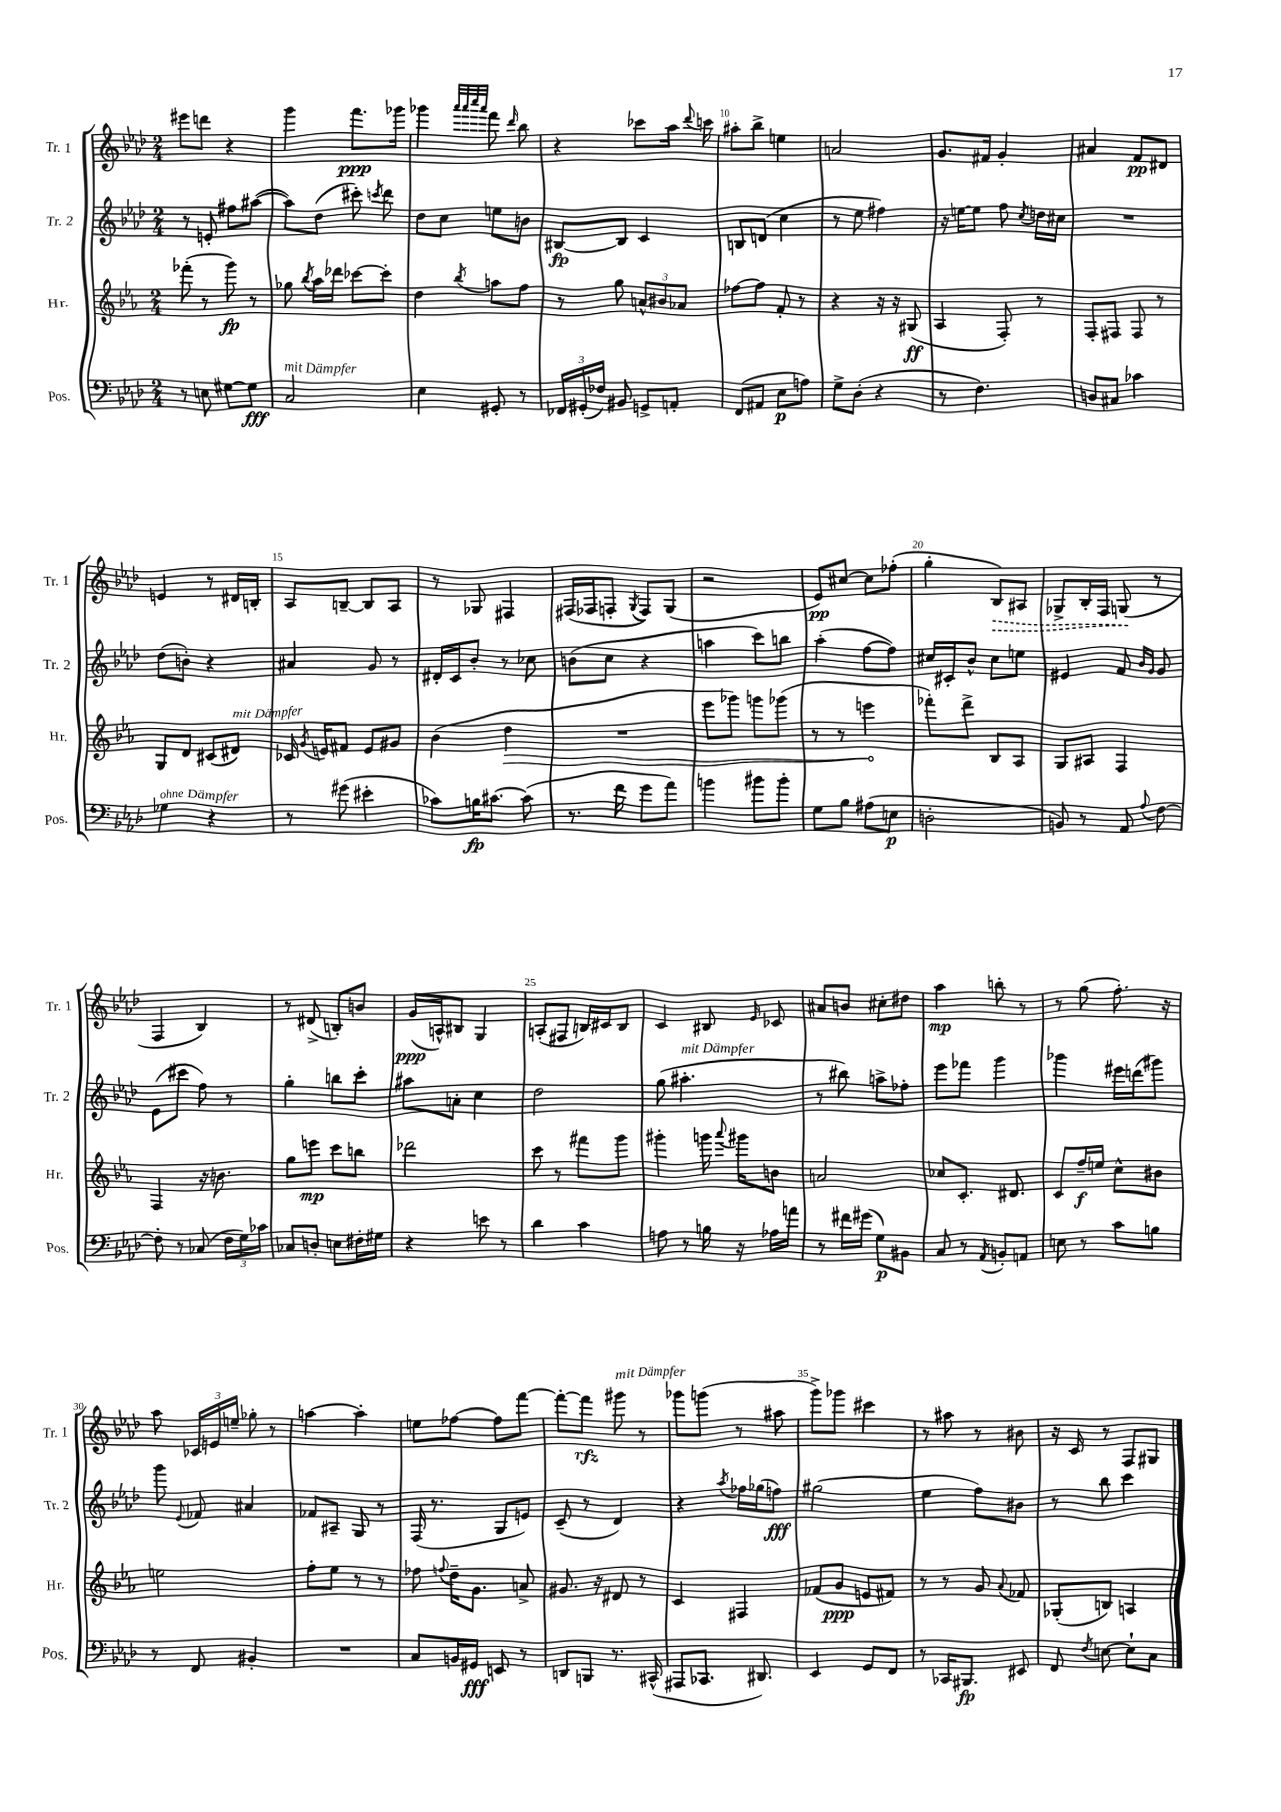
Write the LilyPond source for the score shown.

<<
\new StaffGroup <<
\new Staff = "s0" \with { instrumentName = "Tr. 1" shortInstrumentName = "Tr. 1" } {
    \clef treble \key aes \major \numericTimeSignature \time 2/4
    \autoBeamOff eis'''8[ d'''8] r4 |
    g'''4 f'''8.[\ppp ges'''16] |
    ges'''4 \grace { aes'''32[ aes'''32 c''''32 aes'''32] } f'''8 \grace { des'''16 } bes''8 |
    r4 ces'''8[ aes''16] \appoggiatura { des'''8 } c'''16 |
    ais''8[-. bes''8]-> e''4 |
    a'2 |
    g'8.[ fis'16] g'4-. |
    ais'4 f'8[\pp dis'8] |
    e'4 r8 dis'16[ b16]-. |
    aes8[ b8]~-- b8[ aes8] |
    r8 ges8 fis4 |
    fis16[( fes16 f8]-. \acciaccatura { g8 } f8[) g8]( |
    r2 |
    ees'8[\pp) cis''8]~ cis''8[ fes''8]-.( |
    g''4-. \once \override Hairpin.style = #'dashed-line bes8[\>) ais8] |
    ges8[-> bes16-. f16] g8\!( r8 |
    f4 bes4) |
    r8 dis'8->( b8[-.) b'8] |
    g'16[\ppp( a16-^) bis8] g4 |
    a8[-.( fis8] b16[) cis'16 b8] |
    c'4 bis8 \grace { ees'16 } ces'8 |
    ais'8[ b'8] cis''8[-. dis''8] |
    aes''4\mp b''8-. r8 |
    r8 g''8( f''8.-.) r16 |
    aes''8 \tuplet 3/2 { ces'16[ e'16 e''16]-- } ges''8-. r8 |
    a''4~ a''4-. |
    e''8[ fes''8]~ fes''8[ f'''8]~ |
    f'''8[~-. f'''8]\rfz gis'''8^\markup { \italic "mit Dämpfer" } r8 |
    ges'''8[ g'''8]( r8 ais''8 |
    g'''8[->) ges'''8] cis'''4 |
    r8 ais''8 r8 bis'8 |
    r16 c'16 r8 f8[ gis8] \bar "|." |
}
\new Staff = "s1" \with { instrumentName = "Tr. 2" shortInstrumentName = "Tr. 2" } {
    \clef treble \key aes \major \numericTimeSignature \time 2/4
    \autoBeamOff r8 e'8-. fis''8[ ais''8]~( |
    ais''8[) des''8]( cis'''8-.) \acciaccatura { c'''8 } des'''8 |
    des''8[ c''8] e''8[ b'8] |
    bis8[~\fp bis8] c'4 |
    b8[ d'8]( c''4 |
    r8 ees''8 fis''4) |
    r16 e''16[~ e''8] f''8 \acciaccatura { c''8 } d''16[ cis''16] |
    R2 |
    des''8[( b'8]-.) r4 |
    ais'4 g'8 r8 |
    dis'16[-. c'16 bes'8]-. r8 ces''8 |
    b'8[( c''8] r4 |
    a''4 c'''8[) b''8] |
    aes''4-.( f''8[~ f''8]) |
    cis''16[ cis'16-. bes'8]-^ cis''8[ e''8] |
    eis'4 f'8 \grace { bes'16[ g'16] } g'8 |
    ees'8[( cis'''8] f''8) r8 |
    g''4-. b''8[ c'''8]-. |
    ais''8[ a'8]-. c''4 |
    des''2 |
    g''8( ais''4.-.^\markup { \italic "mit Dämpfer" } |
    r8 bis''8) a''8[-> fes''8]-. |
    ees'''8[ fes'''8] g'''4 |
    ges'''4 eis'''16[ d'''16( gis'''8]) |
    g'''8 \appoggiatura { ees'8 } fes'8 ais'4 |
    fes'8[ ais8]-- g8 r8 |
    f16( r8. g8[ e'8]) |
    c'8--( r8 des'4) |
    r4 \acciaccatura { aes''8 } fes''16[ ges''16( f''8]\fff) |
    gis''2( |
    ees''4 f''8[) bis'8] |
    r8 bes''8 c'''4 \bar "|." |
}
\new Staff = "s2" \with { instrumentName = "Hr." shortInstrumentName = "Hr." } {
    \clef treble \key ees \major \numericTimeSignature \time 2/4
    \autoBeamOff fes'''8-.( r8 g'''8\fp) r8 |
    ges''8 \acciaccatura { bes''8 } aes''16[ des'''16] ces'''8[~ ces'''8]-. |
    d''4 \acciaccatura { bes''8 } a''8[ f''8] |
    r8 g''8 \tuplet 3/2 { a'8[-^ bis'8 aes'8] } |
    fes''8[~ fes''8] f'8-. r8 |
    r4 r16 r16 gis8\ff( |
    aes4 f8-.) r8 |
    f8[-. fis8] fis8 r8 |
    g8[ d'8] cis'8[( dis'8]^\markup { \italic "mit Dämpfer" }) |
    ces'16 \acciaccatura { g'8 } e'16[ fis'8] e'8[ gis'8] |
    bes'4( \once \override Hairpin.circled-tip = ##t d''4\> |
    R2 |
    ees'''8[ ges'''8]) g'''8[ ges'''8]( |
    r8 r8 e'''4\! |
    fes'''8[-.) d'''8]-> bes8[ aes8] |
    g8[ ais8] f4 |
    f4 r16 b'8. |
    g''8[ e'''8]\mp c'''8[ b''8] |
    des'''2 |
    c'''8 r8 fis'''8[ g'''8] |
    gis'''4-. g'''16 \appoggiatura { aes'''8 } gis'''16[ b'8] |
    a'2 |
    ces''8[ c'8.]-. dis'8. |
    c'8[ f''16--\f e''16] c''8[-^ bis'8] |
    e''2 |
    f''8[-. ees''8] r8 r8 |
    fes''8 \appoggiatura { f''8 } d''16[-- g'8.] a'8-> |
    gis'8. r16 dis'8 r8 |
    c'4 fis4 |
    fes'8[( g'8]\ppp e'8[ fis'8]) |
    r8 r8 g'8 \appoggiatura { aes'8 } fes'8 |
    ges8[-.( b8]) a4 \bar "|." |
}
\new Staff = "s3" \with { instrumentName = "Pos." shortInstrumentName = "Pos." } {
    \clef bass \key aes \major \numericTimeSignature \time 2/4
    \autoBeamOff r8 e8 gis8[~ gis8]\fff |
    c2^\markup { \italic "mit Dämpfer" } |
    ees4 gis,8-. r8 |
    \tuplet 3/2 { fes,16[ gis,16-.( fes16]) } bis,8 g,8[-> a,8]-. |
    f,8[( ais,8] ees8[\p a8]) |
    g8[-> des8]-.( r4 |
    r8 f4.) |
    d8[ cis8] ces'4 |
    ges4^\markup { \italic "ohne Dämpfer" } r4 |
    r8 gis'8( eis'4-. |
    ces'8[) b16\fp cis'8.]~ cis'8( |
    r8. f'16 g'8[ aes'8]) |
    b'4 bis'8[ bis'8]-. |
    g8[ bes8] ais8[( e8]\p |
    d2-. |
    b,8) r8 aes,8 \appoggiatura { aes8 } f8~ |
    f8-. r8 ces8( \tuplet 3/2 { f16[ g16) ces'16] } |
    ces8[ d8]-. e8[ fis16-. gis16] |
    r4 e'8 r8 |
    des'4 c'4 |
    a8 r8 b16 r16 aes16[ a'16] |
    r8 fis'16[ gis'16]( g8[\p) bis,8] |
    c8 r8 \acciaccatura { aes,8 } b,8[-. a,8] |
    e8 r8 c'8[ b8] |
    r8 f,8 bis,4-. |
    R2 |
    c8[ b,16 gis,16]\fff e,8 r8 |
    d,8[ b,,8] r8. cis,16-^( |
    ais,,8[ ces,8.] dis,8.) |
    ees,4 g,8[ f,8] |
    r8 ces,16[ bis,,8.]\fp eis,8 |
    f,8 \acciaccatura { f8 } e8~ e8[-! c8] \bar "|." |
}
>>
>>
\layout { \context { \Score currentBarNumber = #6 \override BarNumber.break-visibility = ##(#f #t #t) barNumberVisibility = #(every-nth-bar-number-visible 5) } }
